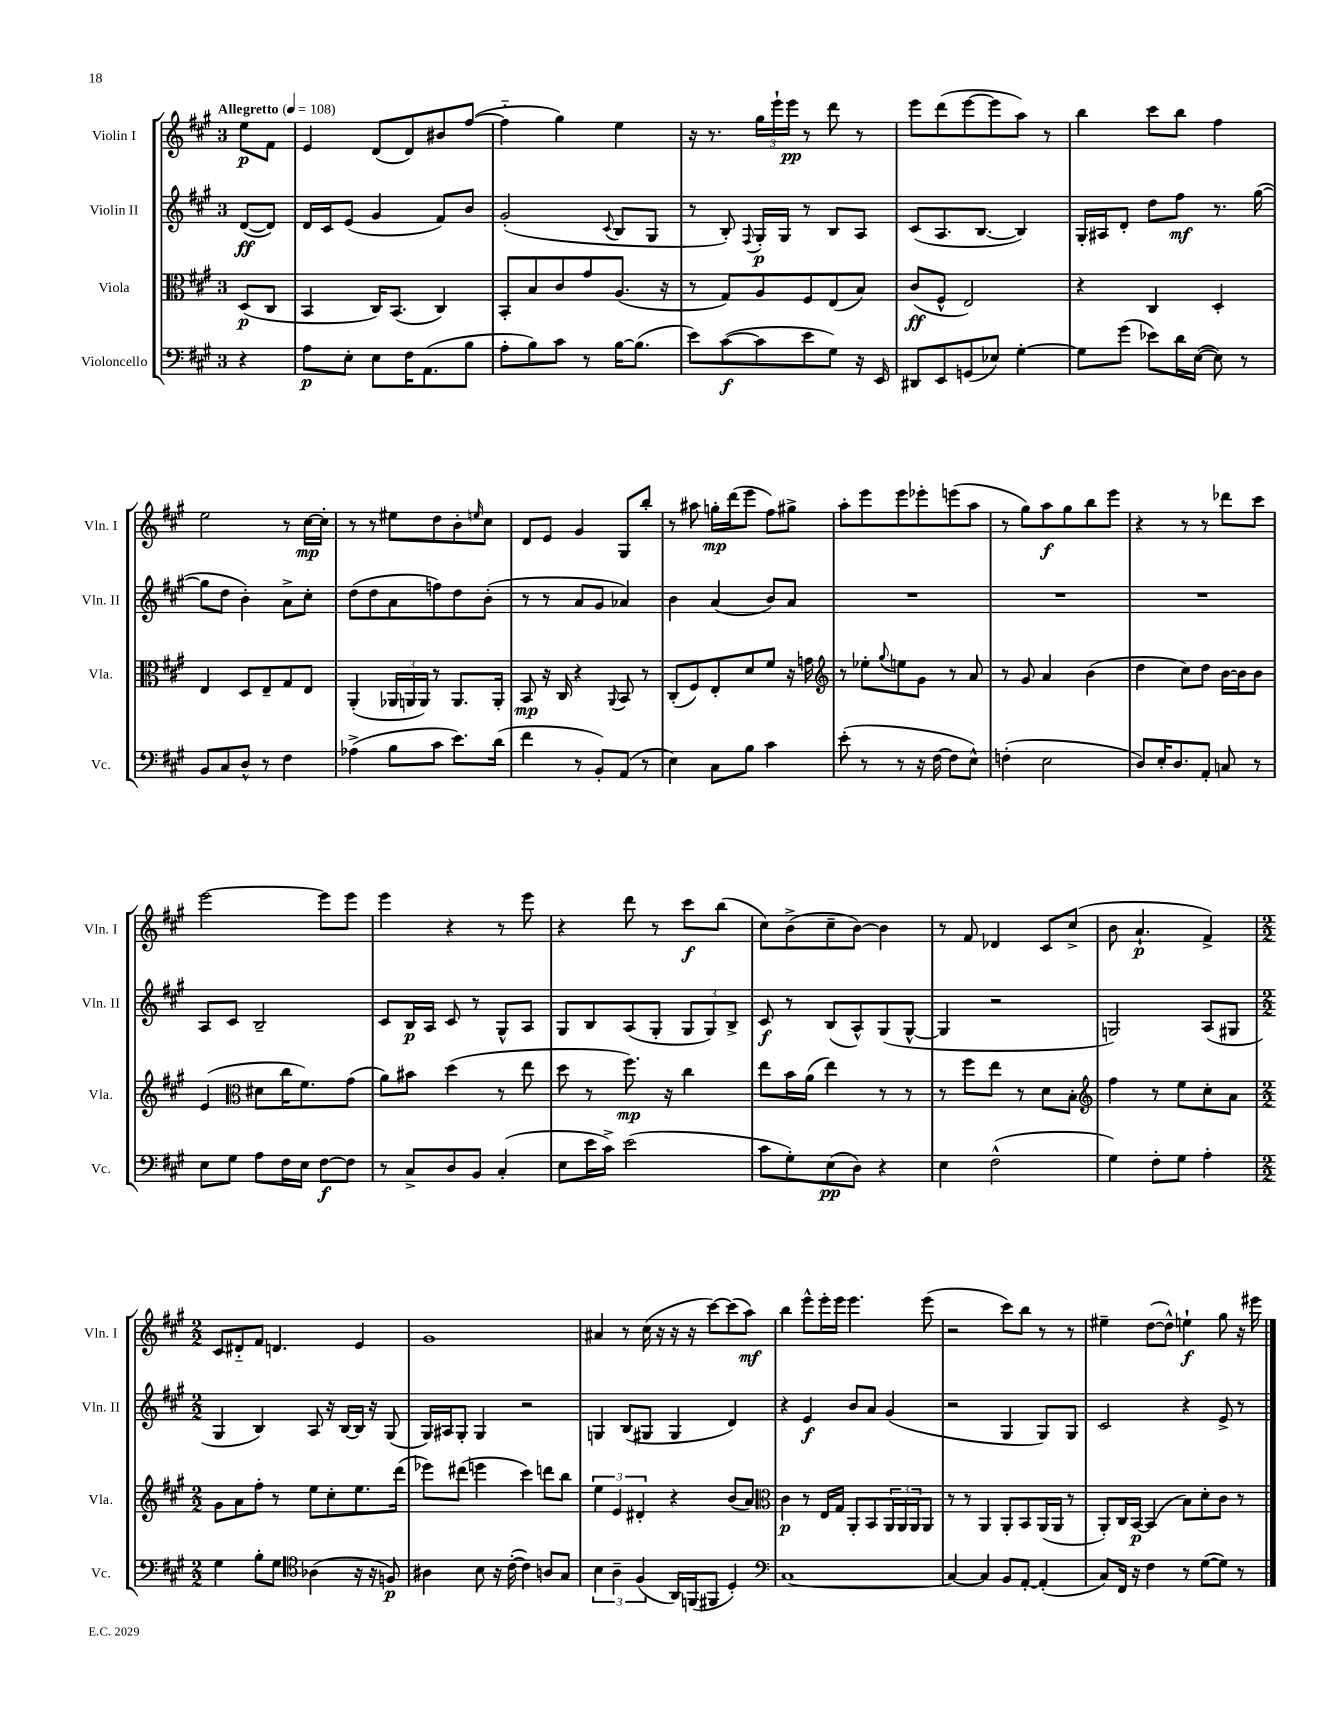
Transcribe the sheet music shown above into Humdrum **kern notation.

**kern	**dynam	**kern	**dynam	**kern	**dynam	**kern	**dynam
*part4	*part4	*part3	*part3	*part2	*part2	*part1	*part1
*staff4	*staff4	*staff3	*staff3	*staff2	*staff2	*staff1	*staff1
*I"Violoncello	*	*I"Viola	*	*I"Violin II	*	*I"Violin I	*
*I'Vc.	*	*I'Vla.	*	*I'Vln. II	*	*I'Vln. I	*
*clefF4	*	*clefC3	*	*clefG2	*	*clefG2	*
*k[f#c#g#]	*	*k[f#c#g#]	*	*k[f#c#g#]	*	*k[f#c#g#]	*
*M3/4	*	*M3/4	*	*M3/4	*	*M3/4	*
*MM108	*	*MM108	*	*MM108	*	*MM108	*
=	=	=	=	=	=	=	=
!	!	!	!	!	!	!LO:TX:a:B:t=Allegretto	!
4r	.	(8D/L	p	([8d/L	ff	8ee\L	p
.	.	8C#/J	.	8d/J])	.	8f#\J	.
=1	=1	=1	=1	=1	=1	=1	=1
8A\L	p	4BB/	.	16d/LL	.	4e/	.
.	.	.	.	16c#/J	.	.	.
8E'\J	.	.	.	(8e/J	.	.	.
8E\L	.	16C#/KL)	.	4g#/	.	(8d/L	.
.	.	(8.BB/J	.	.	.	.	.
16F#\K	.	.	.	.	.	8d/)	.
(8.AA\	.	.	.	.	.	.	.
.	.	4C#/)	.	8f#/L)	.	8b#X/	.
8B\J	.	.	.	8b/J	.	([8ff#/J	.
=2	=2	=2	=2	=2	=2	=2	=2
8A'\L	.	8BB'/L	.	(2g#'/	.	4ff#\]	.
8B\)	.	8B/	.	.	.	.	.
8c#\J	.	8c#/	.	.	.	4gg#\)	.
8r	.	8g#/	.	.	.	.	.
.	.	.	.	8qqc#/	.	.	.
[16B\KL	.	(8.A/J	.	8B/L	.	4ee\	.
(8.B\J]	.	.	.	.	.	.	.
.	.	.	.	8G#/J	.	.	.
.	.	16r	.	.	.	.	.
=3	=3	=3	=3	=3	=3	=3	=3
8e\L)	.	8r	.	8r	.	16r	.
.	.	.	.	.	.	8.r	.
([8c#\	f	8G#/L)	.	8B'/)	.	.	.
.	.	.	.	8qqF#/	.	.	.
8c#\]	.	8A/	.	16G#'/LL	p	24gg#\LL	.
.	.	.	.	.	.	24eee`\	.
.	.	.	.	16G#/JJ	.	.	.
.	.	.	.	.	.	24eee\JJ	pp
8e\	.	8F#/	.	8r	.	8r	.
8G#\J)	.	(8E/	.	8B/L	.	8ddd\	.
16r	.	8B/J)	.	8A/J	.	8r	.
16EE/	.	.	.	.	.	.	.
=4	=4	=4	=4	=4	=4	=4	=4
8DD#X/L	.	(8c#/L	ff	(8c#/L	.	8eee\L	.
8EE/	.	8F#^^/J	.	8.A/	.	(8ddd\	.
(8GGn/	.	2E/)	.	.	.	[8eee\	.
.	.	.	.	[8.B/J	.	.	.
8E-X/J)	.	.	.	.	.	8eee\]	.
[4G#'\	.	.	.	4B/])	.	8aa\J)	.
.	.	.	.	.	.	8r	.
=5	=5	=5	=5	=5	=5	=5	=5
8G#\L]	.	4r	.	16G#'/LL	.	4bb\	.
.	.	.	.	16A#X/J	.	.	.
(8g#\J	.	.	.	8d'/J	.	.	.
8e-X\L)	.	4C#/	.	8dd\L	.	8ccc#\L	.
16d\L	.	.	.	8ff#\J	mf	8bb\J	.
([16E\JJ	.	.	.	.	.	.	.
8E\])	.	4D'/	.	8.r	.	4ff#\	.
8r	.	.	.	.	.	.	.
.	.	.	.	([16gg#\	.	.	.
!!LO:LB:g=z
=6	=6	=6	=6	=6	=6	=6	=6
8BB/L	.	4E/	.	8gg#\L]	.	2ee\	.
8C#/	.	.	.	8dd\J	.	.	.
8D^^/J	.	8D/L	.	4b'\)	.	.	.
8r	.	8E~/	.	.	.	.	.
4F#\	.	8G#/	.	8a^\L	.	8r	.
.	.	8E/J	.	8cc#'\J	.	[16cc#\LL	mp
.	.	.	.	.	.	16cc#'\JJ]	.
=7	=7	=7	=7	=7	=7	=7	=7
(4A-X^\	.	(4AA'/	.	(8dd\L	.	8r	.
.	.	.	.	8dd\	.	8r	.
8B\L	.	24AA-X/LL	.	8a\	.	8ee#X\L	.
.	.	24AAn/	.	.	.	.	.
.	.	24AA/JJ)	.	.	.	.	.
8c#\J	.	8r	.	8ffn\)	.	8dd\	.
8.e\L)	.	8.AA/L	.	8dd\	.	8b'\	.
.	.	.	.	.	.	16qqeen/	.
.	.	.	.	(8b'\J	.	8cc#\J	.
(16d\Jk	.	16AA'/Jk	.	.	.	.	.
=8	=8	=8	=8	=8	=8	=8	=8
4f#\	.	8BB/	mp	8r	.	8d/L	.
.	.	16r	.	8r	.	8e/J	.
.	.	16C#/	.	.	.	.	.
8r	.	4r	.	8a/L	.	4g#/	.
8BB'/L)	.	.	.	8g#/J	.	.	.
.	.	8qqAA/	.	.	.	.	.
(8AA/J	.	8BB/	.	4a-X/)	.	8G#/L	.
8r	.	8r	.	.	.	8bb'/J	.
=9	=9	=9	=9	=9	=9	=9	=9
4E\)	.	(8C#'/L	.	4b\	.	8r	.
.	.	8F#/)	.	.	.	8aa#X\	.
8C#\L	.	8E'/	.	(4a/	.	16ggn'\LL	mp
.	.	.	.	.	.	(16ddd\J	.
8B\J	.	8d/	.	.	.	8eee\J	.
4c#\	.	8f#/J	.	8b/L)	.	8ff#\L)	.
.	.	16r	.	8a/J	.	8gg#X^\J	.
.	.	16gn\	.	.	.	.	.
=10	=10	=10	=10	=10	=10	=10	=10
*	*	*clefG2	*	*	*	*	*
(8e'\	.	8r	.	2.r	.	8aa'\L	.
8r	.	8ee-X'\L	.	.	.	8eee\	.
.	.	8qqgg#/	.	.	.	.	.
8r	.	8een\	.	.	.	8eee\	.
16r	.	8g#\J	.	.	.	8eee-X'\	.
[16F#\	.	.	.	.	.	.	.
8F#\L]	.	8r	.	.	.	(8eeen\	.
8E^^\J)	.	8a/	.	.	.	8aa\J	.
=11	=11	=11	=11	=11	=11	=11	=11
(4Fn'\	.	8r	.	2.r	.	8r	.
.	.	8g#/	.	.	.	8gg#\L)	.
2E\	.	4a/	.	.	.	8aa\	f
.	.	.	.	.	.	8gg#\	.
.	.	(4b\	.	.	.	8bb\	.
.	.	.	.	.	.	8eee\J	.
=12	=12	=12	=12	=12	=12	=12	=12
8D/L)	.	4dd\	.	2.r	.	4r	.
16E'/K	.	.	.	.	.	.	.
8.D/	.	.	.	.	.	.	.
.	.	8cc#\L)	.	.	.	8r	.
8AA'/J	.	8dd\J	.	.	.	8r	.
8Cn/	.	[16b\LL	.	.	.	8ddd-X\L	.
.	.	16b\J]	.	.	.	.	.
8r	.	8b\J	.	.	.	8ccc#\J	.
!!LO:LB:g=z
=13	=13	=13	=13	=13	=13	=13	=13
8E\L	.	(4e/	.	8A/L	.	[2eee\	.
8G#\J	.	.	.	8c#/J	.	.	.
*	*	*clefC3	*	*	*	*	*
8A\L	.	8d#X\L	.	2B~/	.	.	.
16F#\L	.	16cc#\K	.	.	.	.	.
16E\JJ	.	8.f#\)	.	.	.	.	.
[8F#\L	f	.	.	.	.	8eee\L]	.
8F#\J]	.	(8g#\J	.	.	.	8eee\J	.
=14	=14	=14	=14	=14	=14	=14	=14
8r	.	8a\L)	.	8c#/L	.	4eee\	.
8C#^/L	.	8b#X\J	.	16B/L	p	.	.
.	.	.	.	16A/JJ	.	.	.
8D/	.	(4dd\	.	8c#/	.	4r	.
8BB/J	.	.	.	8r	.	.	.
(4C#'/	.	8r	.	8G#^^/L	.	8r	.
.	.	8ee\	.	8A/J	.	8eee\	.
=15	=15	=15	=15	=15	=15	=15	=15
8E\L	.	8dd\	.	8G#/L	.	4r	.
16e\L	.	8r	.	8B/	.	.	.
16c#^\JJ)	.	.	.	.	.	.	.
(2e\	.	8.ff#\)	mp	(8A/	.	8ddd\	.
.	.	.	.	8G#'/J	.	8r	.
.	.	16r	.	.	.	.	.
.	.	4cc#\	.	12G#/L	.	8ccc#\L	f
.	.	.	.	12G#/)	.	.	.
.	.	.	.	.	.	(8bb\J	.
.	.	.	.	12B^/J	.	.	.
=16	=16	=16	=16	=16	=16	=16	=16
8c#\L	.	8ee\L	.	8c#/	f	8cc#\L)	.
8G#'\)	.	16b\L	.	8r	.	(8b^\	.
.	.	(16a\JJ	.	.	.	.	.
(8E\	pp	4ee\)	.	(8B/L	.	8cc#~\	.
8D\J)	.	.	.	8A^^/)	.	[8b\J)	.
4r	.	8r	.	(8G#/	.	4b\]	.
.	.	8r	.	[8G#^^/J	.	.	.
=17	=17	=17	=17	=17	=17	=17	=17
4E\	.	8r	.	4G#/]	.	8r	.
.	.	8ff#\L	.	.	.	8f#/	.
(2F#^^\	.	8ee\J	.	2r	.	4d-X/	.
.	.	8r	.	.	.	.	.
.	.	8d\L	.	.	.	8c#/L	.
.	.	8B'\J	.	.	.	(8cc#^/J	.
=18	=18	=18	=18	=18	=18	=18	=18
*	*	*clefG2	*	*	*	*	*
4G#\)	.	4ff#\	.	2Gn/)	.	8b\	.
.	.	.	.	.	.	4.a`/	p
8F#'\L	.	8r	.	.	.	.	.
8G#\J	.	8ee\L	.	.	.	.	.
4A'\	.	8cc#'\	.	(8A/L	.	4f#^/)	.
.	.	8a\J	.	8G#X/J	.	.	.
!!LO:LB:g=z
=19	=19	=19	=19	=19	=19	=19	=19
*M2/2	*	*M2/2	*	*M2/2	*	*M2/2	*
4G#\	.	8g#\L	.	4G#/	.	8c#/L	.
.	.	8a\	.	.	.	8d#X/	.
8B'\L	.	8ff#'\J	.	4B/)	.	8f#/J	.
8G#\J	.	8r	.	.	.	4.dn/	.
*clefC4	*	*	*	*	*	*	*
(4A-X\	.	8ee\L	.	8A/	.	.	.
.	.	8cc#'\	.	16r	.	.	.
.	.	.	.	[16B/LL	.	.	.
16r	.	8.ee\	.	16B/JJ]	.	4e/	.
16r	.	.	.	16r	.	.	.
8Fn/)	p	.	.	(8G#/	.	.	.
.	.	(16ddd\Jk	.	.	.	.	.
=20	=20	=20	=20	=20	=20	=20	=20
4A#X\	.	8eee-X\L)	.	16G#/LL)	.	1g#	.
.	.	.	.	16A#X/J	.	.	.
.	.	(8ddd#X\J	.	8G#'/J	.	.	.
8B\	.	4eeen\	.	4G#/	.	.	.
16r	.	.	.	.	.	.	.
([16c#'\	.	.	.	.	.	.	.
4c#\])	.	4ccc#\)	.	2r	.	.	.
8An/L	.	8dddn\L	.	.	.	.	.
8G#/J	.	8bb\J	.	.	.	.	.
=21	=21	=21	=21	=21	=21	=21	=21
6B\	.	6ee\	.	4Gn/	.	4a#X/	.
6A~\	.	6e/	.	.	.	.	.
.	.	.	.	(8B/L	.	8r	.
(6F#/	.	6d#X'/	.	.	.	.	.
.	.	.	.	8G#X/J	.	(16cc#\	.
.	.	.	.	.	.	16r	.
16AA/LL)	.	4r	.	4G#/	.	16r	.
(16FFn/J	.	.	.	.	.	16r	.
8FF#X/J	.	.	.	.	.	[8ccc#\L)	.
4D'/)	.	(8b/L	.	4d/)	.	(8ccc#\]	.
.	.	8a/J)	.	.	.	8aa\J)	mf
=22	=22	=22	=22	=22	=22	=22	=22
*clefF4	*	*clefC3	*	*	*	*	*
[1C#	.	4c#\	p	4r	.	4bb\	.
.	.	8r	.	4e/	f	8eee^^\L	.
.	.	16E/LL	.	.	.	16eee'\L	.
.	.	16G#/JJ	.	.	.	16eee\JJ	.
.	.	8AA'/L	.	8b/L	.	4.eee\	.
.	.	8BB/	.	8a/J	.	.	.
.	.	24AA/L	.	(4g#/	.	.	.
.	.	24AA/	.	.	.	.	.
.	.	24AA/J	.	.	.	.	.
.	.	8AA/J	.	.	.	(8eee\	.
=23	=23	=23	=23	=23	=23	=23	=23
4C#/_	.	8r	.	2r	.	2r	.
.	.	8r	.	.	.	.	.
4C#/]	.	4AA/	.	.	.	.	.
8BB/L	.	8AA'/L	.	4G#/	.	8ccc#\L)	.
[8AA'/J	.	8BB/	.	.	.	8bb\J	.
(4AA'/]	.	(16AA/L	.	8G#/L)	.	8r	.
.	.	16AA/JJ	.	.	.	.	.
.	.	8r	.	8G#/J	.	8r	.
=24	=24	=24	=24	=24	=24	=24	=24
8C#/L)	.	8AA'/L)	.	2c#/	.	4ee#X~\	.
16FF#/Jk	.	16C#/L	.	.	.	.	.
16r	.	[16BB/JJ	p	.	.	.	.
4F#\	.	(4BB/]	.	.	.	([8dd\L	.
.	.	.	.	.	.	8dd^^\J])	.
8r	.	8B\L)	.	4r	.	4een`\	f
([8G#\L	.	8d'\	.	.	.	.	.
8G#\J])	.	8c#\J	.	8e^/	.	8gg#\	.
8r	.	8r	.	8r	.	16r	.
.	.	.	.	.	.	16eee#X\	.
==	==	==	==	==	==	==	==
*-	*-	*-	*-	*-	*-	*-	*-
